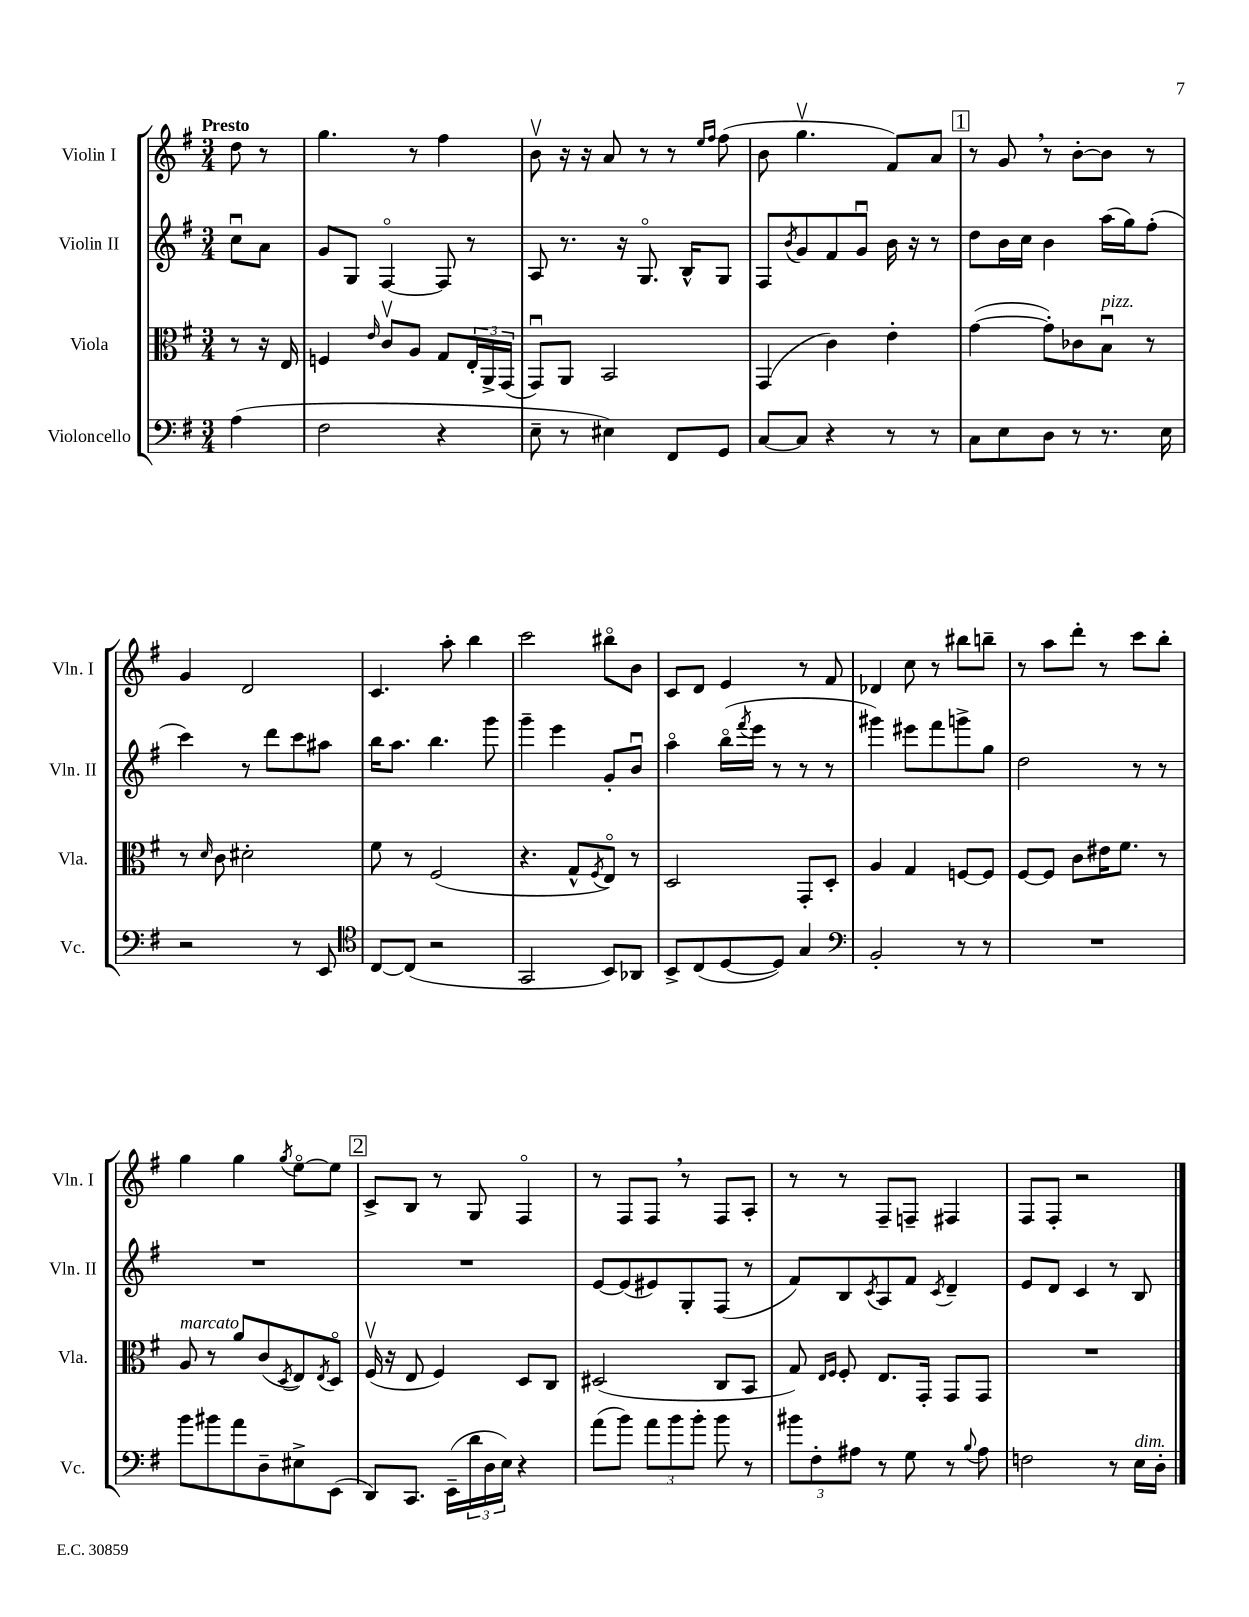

**kern	**kern	**kern	**kern
*staff4	*staff3	*staff2	*staff1
*clefF4	*clefC3	*clefG2	*clefG2
*k[f#]	*k[f#]	*k[f#]	*k[f#]
*M3/4	*M3/4	*M3/4	*M3/4
(4A	8r	8ccu	8dd
.	16r	8a	8r
.	16E	.	.
=	=	=	=
2F#	4F	8g	4.gg
.	.	8G	.
.	16qqe	.	.
.	8cv	[4F#o	.
.	8A	.	8r
4r	8G	8F#]	4ff#
.	24E'	8r	.
.	24AA^	.	.
.	(24GG	.	.
=	=	=	=
8E~	8GGu)	8A	8bv
8r	8AA	8.r	16r
.	.	.	16r
4E#)	2BB	.	8a
.	.	16r	.
.	.	8.Go	8r
8FF#	.	.	8r
.	.	16B^^	.
.	.	.	16qqee
.	.	.	16qqff#
8GG	.	8G	(8ff#
=	=	=	=
[8C	(4GG	8F#	8b
.	.	8qb	.
8C]	.	8g	4.ggv
4r	4c)	8f#	.
.	.	8gu	.
8r	4e'	16b	8f#)
.	.	16r	.
8r	.	8r	8a
=	=	=	=
8C	([4g	8dd	8r
8E	.	16b	8g
.	.	16cc	.
8D	8g'])	4b	8r
8r	8c-	.	[8b'
8.r	8Bu	(16aa	8b]
.	.	16gg)	.
.	8r	(8ff#'	8r
16E	.	.	.
=	=	=	=
2r	8r	4ccc)	4g
.	16qqd	.	.
.	8c	.	.
.	2d#'	8r	2d
.	.	8ddd	.
8r	.	8ccc	.
8EE	.	8aa#	.
=	=	=	=
*clefC4	*	*	*
[8C	8f#	16bb	4.c
.	.	8.aa	.
(8C]	8r	.	.
2r	(2F#	4.bb	.
.	.	.	8aa'
.	.	.	4bb
.	.	8ggg	.
=	=	=	=
2GG	4.r	4ggg~	2ccc
.	.	4eee	.
.	8G^^	.	.
.	8qF#	.	.
8BB)	8Eo)	8g'	8bb#o
8AA-	8r	8bu	8b
=	=	=	=
8BB^	2D	4aao	8c
(8C	.	.	8d
[8D	.	(16bbo	4e
.	.	8qfff#	.
.	.	16eee	.
8D])	.	8r	.
4G	8GG'	8r	8r
.	8D'	8r	8f#
=	=	=	=
*clefF4	*	*	*
2BB'	4A	4ggg#)	4d-
.	4G	8eee#	8cc
.	.	8fff#	8r
8r	[8F	8ggg^	8bb#
8r	8F]	8gg	8bb~
=	=	=	=
2.r	[8F#	2dd	8r
.	8F#]	.	8aa
.	8c	.	8ddd'
.	16e#	.	8r
.	8.f#	.	.
.	.	8r	8ccc
.	8r	8r	8bb'
=	=	=	=
8b	8A	2.r	4gg
8b#	8r	.	.
8a	8a	.	4gg
8D~	(8c	.	.
.	8qD	.	8qgg
8E#^	8E)	.	[8eeo
.	8qE	.	.
(8EE	8Do	.	8ee]
=	=	=	=
8DD)	(16F#v	2.r	8c^
.	16r	.	.
8.CC	8E	.	8B
.	4F#)	.	8r
(16EE~	.	.	.
24d	.	.	8G
24D	.	.	.
24E)	.	.	.
4r	8D	.	4F#o
.	8C	.	.
=	=	=	=
(8a	(2D#	[8e	8r
8b)	.	(8e]	8F#
12a	.	8e#)	8F#
12b	.	.	.
.	.	8G'	8r
12b'	.	.	.
8b	8C	(8F#	8F#
8r	8BB	8r	8A'
=	=	=	=
12b#	8G)	8f#)	8r
12F#'	.	.	.
.	16qqE	.	.
.	16qqF#	.	.
.	8F#'	8B	8r
12A#	.	.	.
.	.	8qc	.
8r	8.E	8A	8F#~
8G	.	8f#	8F~
.	16GG'	.	.
.	.	8qc	.
8r	8GG	4d~	4F#
8qqB	.	.	.
8A#	8GG	.	.
=	=	=	=
2F	2.r	8e	8F#
.	.	8d	8F#'
.	.	4c	2r
8r	.	8r	.
16E	.	8B	.
16D'	.	.	.
==	==	==	==
*-	*-	*-	*-
